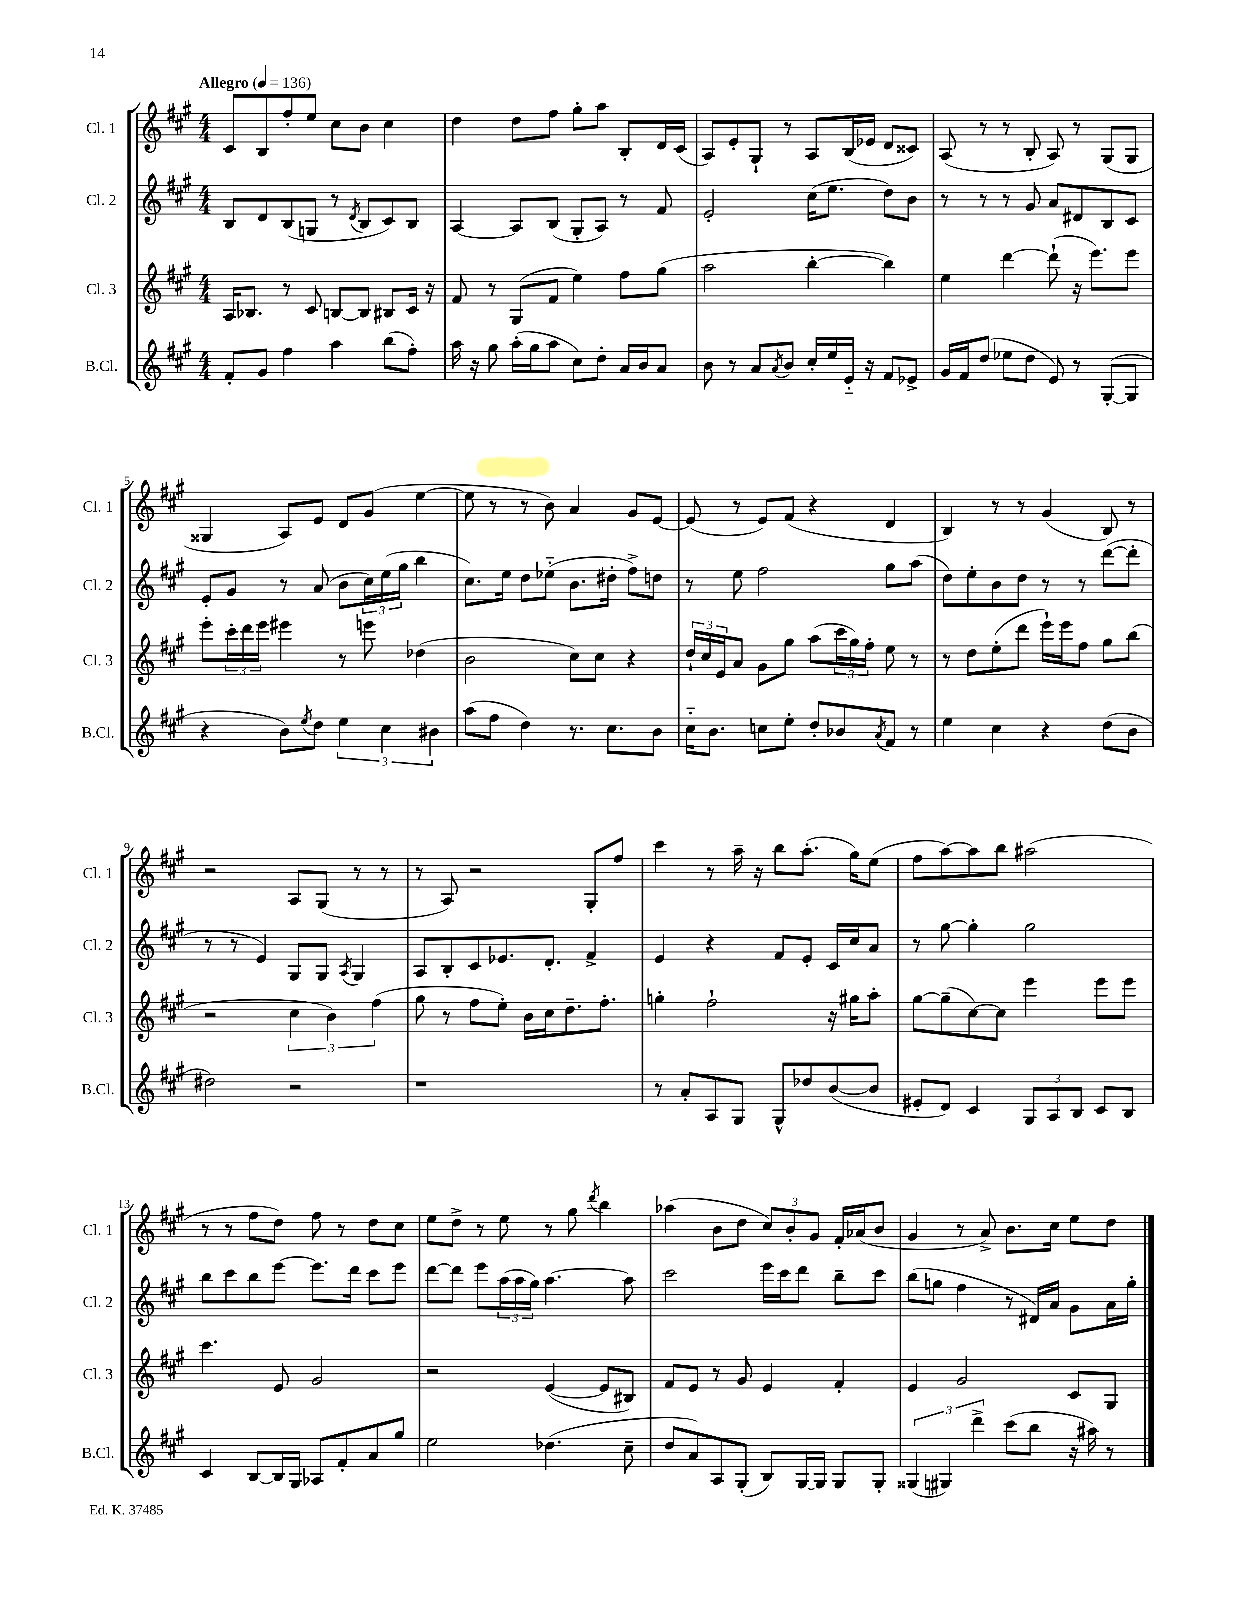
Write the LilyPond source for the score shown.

<<
\new StaffGroup <<
\new Staff = "s0" \with { instrumentName = "Cl. 1" shortInstrumentName = "Cl. 1" } {
    \clef treble \key a \major \numericTimeSignature \time 4/4 \tempo "Allegro" 4 = 136
    cis'8 b8 fis''8-. e''8 cis''8 b'8 cis''4 |
    d''4 d''8 fis''8 gis''8-. a''8 b8-. d'16 cis'16( |
    a8) e'8-. gis8-! r8 a8 b16( ees'16 d'8 cisis'8) |
    a8( r8 r8 b8-. a8) r8 gis8( gis8 |
    gisis4 a8) e'8 d'8 gis'8( e''4~ |
    e''8 r8 r8 b'8) a'4 gis'8 e'8~ |
    e'8( r8 e'8) fis'8( r4 d'4 |
    b4) r8 r8 gis'4( b8) r8 |
    r2 a8 gis8( r8 r8 |
    r8 a8) r2 gis8-. fis''8 |
    cis'''4 r8 a''16-- r16 b''8 a''8.-.( gis''16) e''8( |
    fis''8 a''8~) a''8 b''8 ais''2( |
    r8 r8 fis''8 d''8) fis''8 r8 d''8 cis''8 |
    e''8 d''8-> r8 e''8 r8 gis''8 \acciaccatura { d'''8 } b''4 |
    aes''4( b'8 d''8 \tuplet 3/2 { cis''8) b'8-. gis'8 } fis'16-. aes'16( b'8 |
    gis'4 r8 a'8->) b'8. cis''16 e''8 d''8 \bar "|." |
}
\new Staff = "s1" \with { instrumentName = "Cl. 2" shortInstrumentName = "Cl. 2" } {
    \clef treble \key a \major \numericTimeSignature \time 4/4
    b8 d'8 b8( g8 r8 \acciaccatura { d'8 } b8 cis'8) b8 |
    a4~ a8 b8( gis8-. a8) r8 fis'8 |
    e'2-. cis''16( e''8. d''8) b'8 |
    r8 r8 r8 gis'8 a'8 dis'8 b8 cis'8 |
    e'8-. gis'8 r8 a'8( b'8 \tuplet 3/2 { cis''16) e''16( gis''16 } b''4 |
    cis''8.) e''16 d''8 ees''8-_( b'8. dis''16-. fis''8->) d''8 |
    r8 e''8 fis''2 gis''8 a''8( |
    d''8) e''8-. b'8 d''8 r8 r8 d'''8~( d'''8-. |
    r8 r8 e'4) gis8 gis8 \acciaccatura { a8 } gis4 |
    a8 b8-. cis'8 ees'8. d'8.-. fis'4-> |
    e'4 r4 fis'8 e'8-. cis'16 cis''16 a'8 |
    r8 gis''8~ gis''4-. gis''2 |
    b''8 cis'''8 b''8 e'''8~ e'''8. d'''16 cis'''8 e'''8 |
    d'''8~ d'''8 e'''8 \tuplet 3/2 { a''16( a''16 gis''16) } a''4.~ a''8 |
    cis'''2 e'''16 cis'''16 d'''8 b''8-- cis'''8 |
    b''8( g''8 fis''4 r8 dis'16) a'16 gis'8 a'16 g''16-. \bar "|." |
}
\new Staff = "s2" \with { instrumentName = "Cl. 3" shortInstrumentName = "Cl. 3" } {
    \clef treble \key a \major \numericTimeSignature \time 4/4
    a16 bes8. r8 cis'8 b8~ b8 bis8 cis'16 r16 |
    fis'8 r8 gis8( fis'8 e''4) fis''8 gis''8( |
    a''2 b''4~-. b''4) |
    e''4 d'''4~ d'''8-!( r16 e'''8.) e'''8 |
    e'''8-. \tuplet 3/2 { cis'''16-. d'''16 e'''16 } eis'''4 r8 e'''8 des''4( |
    b'2 cis''8) cis''8 r4 |
    \tuplet 3/2 { d''16-! cis''16 e'16 } a'8 gis'8 gis''8 a''8( \tuplet 3/2 { cis'''16 gis''16) fis''16-. } e''8 r8 |
    r8 d''8 e''8-.( d'''8 e'''16-!) e'''16 fis''8 gis''8 b''8( |
    r2 \tuplet 3/2 { cis''4 b'4) fis''4( } |
    gis''8 r8 fis''8 e''8-.) b'16 cis''16 d''8.-- fis''8.-. |
    g''4-. fis''2-! r16 gis''16 a''8-. |
    gis''8~ gis''8--( cis''8~) cis''8 e'''4 e'''8 e'''8 |
    cis'''4. e'8 gis'2 |
    r2 e'4~( e'8 bis8) |
    fis'8 e'8 r8 gis'8 e'4 fis'4-. |
    e'4 gis'2 cis'8 gis8 \bar "|." |
}
\new Staff = "s3" \with { instrumentName = "B.Cl." shortInstrumentName = "B.Cl." } {
    \clef treble \key a \major \numericTimeSignature \time 4/4
    fis'8-. gis'8 fis''4 a''4 b''8( fis''8-.) |
    a''16 r16 gis''8 a''16-.( gis''16 a''8 cis''8) d''8-. a'16 b'16 a'8 |
    b'8 r8 a'8 \acciaccatura { a'8 } b'8 cis''16-. e''16 e'16-_ r16 fis'8 ees'8-> |
    gis'16 fis'16 d''8( ees''8 d''8 e'8) r8 gis8~-.( gis8 |
    r4 b'8) \acciaccatura { e''8 } d''8 \tuplet 3/2 { e''4 cis''4 bis'4 } |
    a''8( fis''8 d''4) r8. cis''8. b'8 |
    cis''16-_ b'8. c''8 e''8-. d''8-. bes'8 \acciaccatura { a'8 } fis'8 r8 |
    e''4 cis''4 r4 d''8( b'8 |
    dis''2) r2 |
    r1 |
    r8 a'8-. a8 gis8 gis8-^ des''8 b'8~( b'8 |
    eis'8-. d'8) cis'4 \tuplet 3/2 { gis8 a8 b8 } cis'8 b8 |
    cis'4 b8~ b16 gis16 aes8 fis'8-. a'8 gis''8 |
    e''2 des''4.( cis''8-- |
    d''8 a'8) a8 gis8-.( b8) gis16~ gis16 gis8 gis8-. |
    \tuplet 3/2 { gisis4( gis4) d'''4-> } cis'''8( b''8 r16 ais''16) r8 \bar "|." |
}
>>
>>
